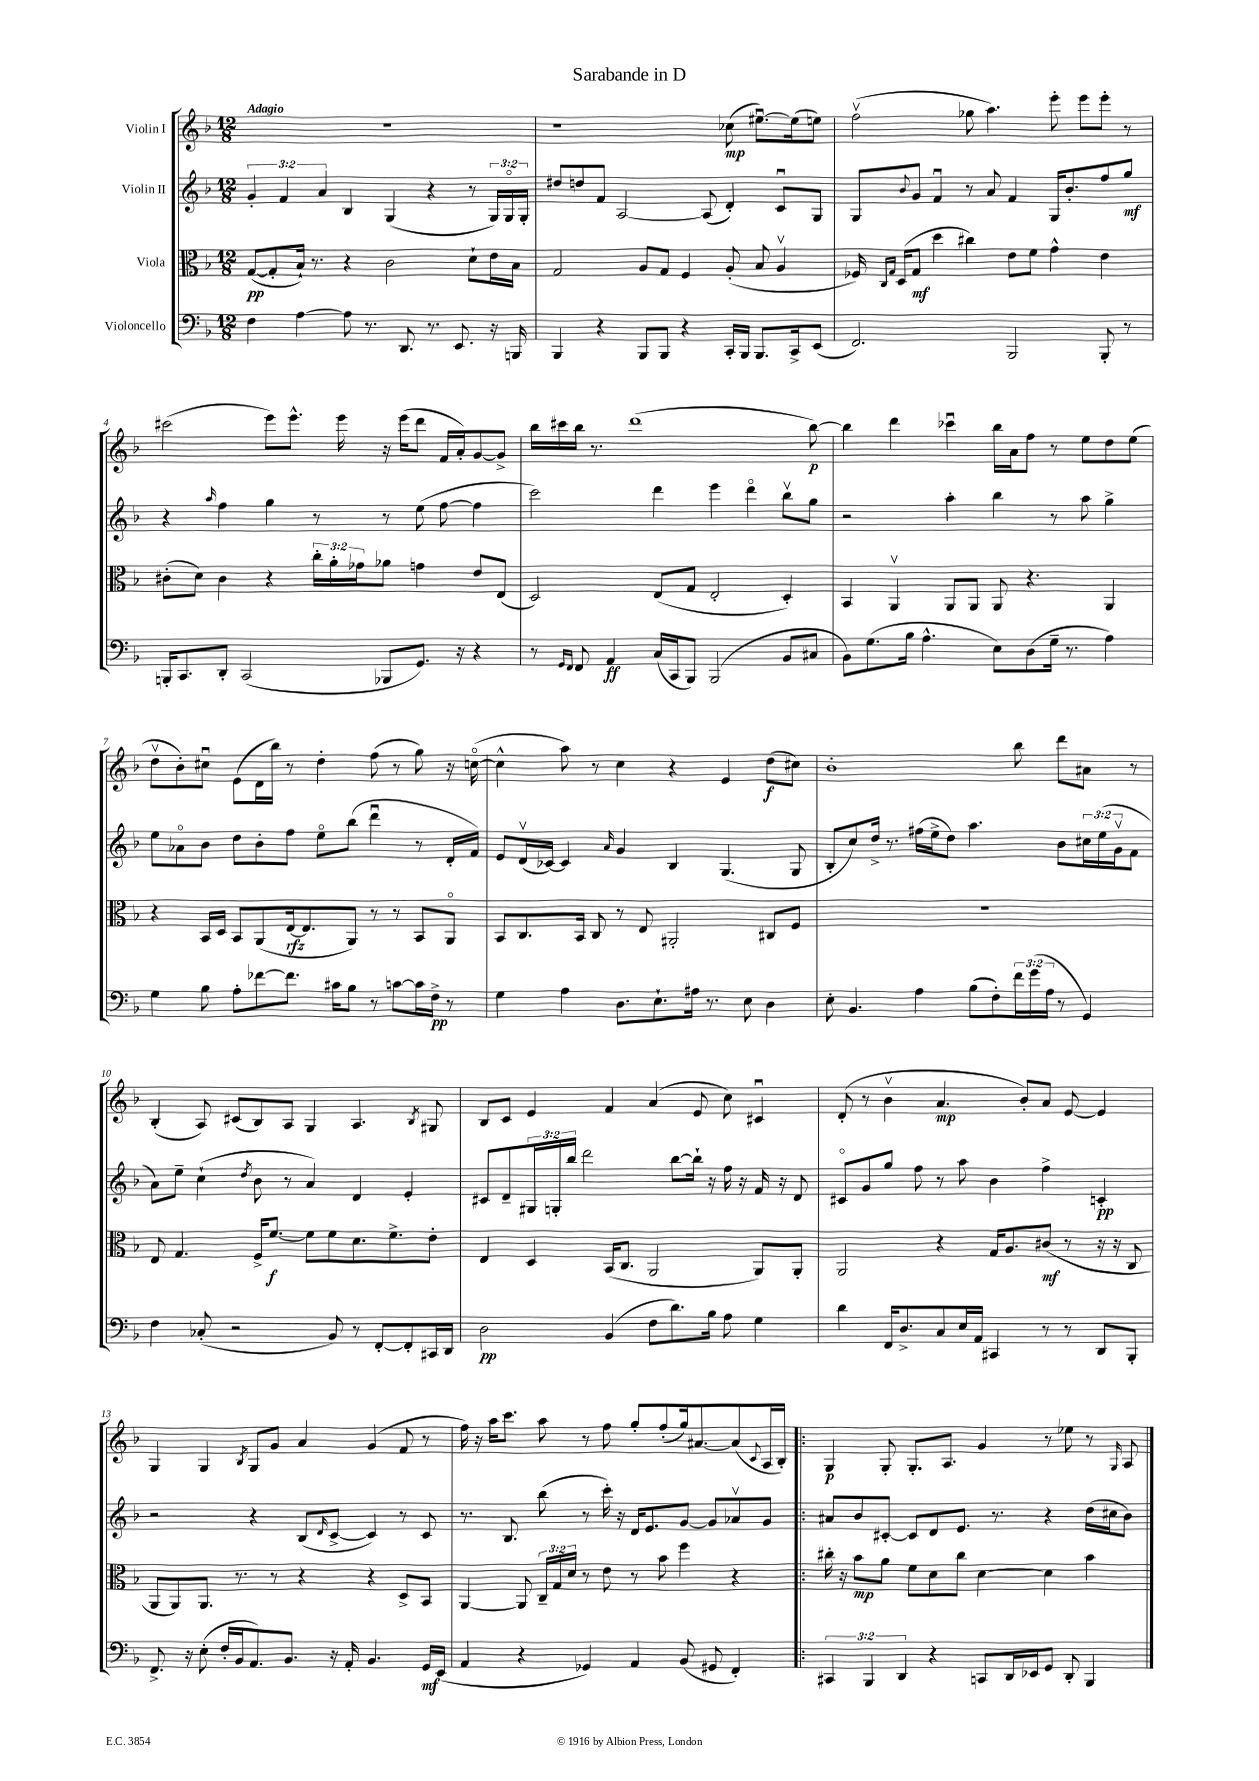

**kern	**dynam	**kern	**dynam	**kern	**dynam	**kern	**dynam
*part4	*part4	*part3	*part3	*part2	*part2	*part1	*part1
*staff4	*staff4	*staff3	*staff3	*staff2	*staff2	*staff1	*staff1
*I"Violoncello	*	*I"Viola	*	*I"Violin II	*	*I"Violin I	*
*clefF4	*	*clefC3	*	*clefG2	*	*clefG2	*
*k[b-]	*	*k[b-]	*	*k[b-]	*	*k[b-]	*
*M12/8	*	*M12/8	*	*M12/8	*	*M12/8	*
=1	=1	=1	=1	=1	=1	=1	=1
!	!	!	!	!	!	!LO:TX:a:B:t=Adagio	!
4F\	.	([8G/L	pp	6g'/	.	1.r	.
.	.	8G'/]	.	.	.	.	.
.	.	.	.	6f/	.	.	.
[4A\	.	16B-`/Jk)	.	.	.	.	.
.	.	8.r	.	.	.	.	.
.	.	.	.	6a/	.	.	.
8A\]	.	4r	.	4B-/	.	.	.
8.r	.	.	.	.	.	.	.
.	.	2c\	.	(4G/	.	.	.
8.DD/	.	.	.	.	.	.	.
8.r	.	.	.	4r	.	.	.
8.EE/	.	.	.	.	.	.	.
.	.	8d`\L	.	8r	.	.	.
16r	.	16e\L	.	24G/LL)	.	.	.
.	.	.	.	24G/	.	.	.
16BBBn/	.	16B-\JJ	.	.	.	.	.
.	.	.	.	24G'/JJ	.	.	.
=2	=2	=2	=2	=2	=2	=2	=2
4BBB-/	.	2G/	.	8dd#X/L	.	1r	.
.	.	.	.	8ddn/	.	.	.
4r	.	.	.	8f/J	.	.	.
.	.	.	.	[2A/	.	.	.
8BBB-/L	.	8A/L	.	.	.	.	.
8BBB-/J	.	8G/J	.	.	.	.	.
4r	.	4F/	.	.	.	.	.
.	.	.	.	(8A/]	.	.	.
16CC'/LL	.	(8A'/	.	4d'/)	.	(8cc-X\	mp
16BBB-/JJ	.	.	.	.	.	.	.
8.BBB-/L	.	8B-/	.	.	.	[8.ee#Xu\L)	.
.	.	4Av/	.	8cu/L	.	.	.
16CC^/k	.	.	.	.	.	(16ee#\k]	.
(8EE/J	.	.	.	8G/J	.	8een\J)	.
=3	=3	=3	=3	=3	=3	=3	=3
2.FF/)	.	16F-X/)	.	8G/L	.	(2ffv\	.
.	.	16qqC/LL	.	.	.	.	.
.	.	16qqG/JJ	.	.	.	.	.
.	.	(16D/KL	.	.	.	.	.
.	.	.	.	8qqb-/	.	.	.
.	.	8G/J	mf	8g/J	.	.	.
.	.	4dd\	.	4fu/	.	.	.
.	.	4cc#X\)	.	8r	.	8gg-X\	.
.	.	.	.	8a/	.	4.aa\)	.
2BBB-/	.	8e\L	.	4f/	.	.	.
.	.	8f\J	.	.	.	.	.
.	.	4g^^\	.	16G/KL	.	8eee'\	.
.	.	.	.	8.b-'/	.	.	.
.	.	.	.	.	.	8eee\L	.
8BBB-'/	.	4e\	.	8ff/	.	8eee'\J	.
8r	.	.	.	8gg/J	mf	8r	.
!!LO:LB:g=z
=4	=4	=4	=4	=4	=4	=4	=4
16BBBn'/KL	.	(8c#X'\L	.	4r	.	(2ccc#X\	.
8.CC/	.	.	.	.	.	.	.
.	.	8d\J)	.	.	.	.	.
.	.	.	.	16qqaa/	.	.	.
8DD'/J	.	4c#\	.	4ff\	.	.	.
(2CC/	.	.	.	.	.	.	.
.	.	4r	.	4gg\	.	8eee\L)	.
.	.	.	.	.	.	8.eee^^\J	.
.	.	24cc'\LL	.	8r	.	.	.
.	.	24a'\	.	.	.	.	.
.	.	.	.	.	.	16eee\	.
.	.	24g-X\J	.	.	.	.	.
8BBB-X/L	.	8a-X\J	.	8r	.	16r	.
.	.	.	.	.	.	(16eee\KL	.
8.GG/J)	.	4gn\	.	(8ee\	.	8ddd\J	.
.	.	.	.	[8ff\	.	16f/LL	.
16r	.	.	.	.	.	16a'/J)	.
4r	.	8e/L	.	4ff\]	.	[8g/	.
.	.	(8E/J	.	.	.	8g^/J]	.
=5	=5	=5	=5	=5	=5	=5	=5
8r	.	2D/)	.	2ccc\)	.	16bb-\LL	.
.	.	.	.	.	.	16ccc#X\	.
16qqGG/LL	.	.	.	.	.	.	.
16qqFF/JJ	.	.	.	.	.	.	.
8FF/	.	.	.	.	.	16bb-\JJ	.
.	.	.	.	.	.	8.r	.
4AA/	ff	.	.	.	.	.	.
.	.	.	.	.	.	(1ddd	.
(16C/LL	.	(8E/L	.	4ddd\	.	.	.
16CC/J	.	.	.	.	.	.	.
8BBB-/J)	.	8G/J	.	.	.	.	.
(2BBB-/	.	2E'/	.	4eee\	.	.	.
.	.	.	.	4ddd\	.	.	.
8BB-/L	.	4D'/)	.	8bb-v\L	.	.	.
8C#X/J	.	.	.	8gg\J	.	[8bb-\)	p
=6	=6	=6	=6	=6	=6	=6	=6
8BB-\L)	.	4BB-/	.	2r	.	4bb-\]	.
(8.G\	.	.	.	.	.	.	.
.	.	4AAv/	.	.	.	4ddd\	.
16B-\Jk	.	.	.	.	.	.	.
4.A^^\	.	.	.	.	.	.	.
.	.	8AA/L	.	4aa'\	.	4ccc-Xu\	.
.	.	8AA/J	.	.	.	.	.
8E\L)	.	8AA/	.	4bb-\	.	16bb-\LL	.
.	.	.	.	.	.	16a\J	.
(8D\	.	4.r	.	.	.	8ff\J	.
16G~\Jk	.	.	.	8r	.	8r	.
8.r	.	.	.	.	.	.	.
.	.	.	.	8aa\	.	8ee\L	.
4A\)	.	4AA/	.	4gg^\	.	8dd\	.
.	.	.	.	.	.	(8ee\J	.
!!LO:LB:g=z
=7	=7	=7	=7	=7	=7	=7	=7
4G\	.	4r	.	8ee\L	.	8ddv\L	.
.	.	.	.	8a-X\	.	8b-'\)	.
8B-\	.	16BB-/LL	.	8b-\J	.	8cc#Xu\J	.
.	.	16D/JJ	.	.	.	.	.
8A'\L	.	8BB-/L	.	8dd\L	.	(8e\L	.
[8f-X\	.	(8AA/	.	8b-'\	.	16d\L	.
.	.	.	.	.	.	16bb-\JJ)	.
8.f-\J]	.	[16E/k	rfz	8ff\J	.	8r	.
.	.	8.E/]	.	.	.	.	.
.	.	.	.	8ee\L	.	4dd'\	.
16c#X\KL	.	.	.	.	.	.	.
8B-\J	.	8AA/J)	.	(8bb-\J	.	.	.
8r	.	8r	.	4dddu\	.	(8ff\	.
[8cn\L	.	8r	.	.	.	8r	.
16c\L]	.	8BB-/L	.	8r	.	8gg\)	.
16F^\JJ	pp	.	.	.	.	.	.
8r	.	8AA/J	.	16d'/LL	.	16r	.
.	.	.	.	16f/JJ)	.	([16ccn\	.
=8	=8	=8	=8	=8	=8	=8	=8
4G\	.	8BB-/L	.	8e/L	.	4cc^^\]	.
.	.	8.C/	.	(16dv/L	.	.	.
.	.	.	.	[16c-X/JJ)	.	.	.
4A\	.	.	.	4c-/]	.	8aa\)	.
.	.	16BB-/Jk	.	.	.	.	.
.	.	8C/	.	.	.	8r	.
.	.	.	.	16qqa/	.	.	.
8.D\L	.	8r	.	4g/	.	4cc\	.
.	.	8E/	.	.	.	.	.
8.E`\	.	.	.	.	.	.	.
.	.	2AA#X'/	.	4B-/	.	4r	.
16A#X\Jk	.	.	.	.	.	.	.
8.r	.	.	.	.	.	.	.
.	.	.	.	(4.G/	.	4e/	.
8E\	.	.	.	.	.	.	.
4D\	.	8C#X/L	.	.	.	(8dd\L	f
.	.	8F/J	.	8G/	.	8cc#X\J)	.
=9	=9	=9	=9	=9	=9	=9	=9
8E'\	.	1.r	.	8B-'/L	.	1b-'	.
4.BB-/	.	.	.	8cc/)	.	.	.
.	.	.	.	16dd^/Jk	.	.	.
.	.	.	.	8.r	.	.	.
4A\	.	.	.	(16ff#X\LL	.	.	.
.	.	.	.	16ee^\J	.	.	.
.	.	.	.	8dd\J)	.	.	.
(8B-\L	.	.	.	4.aa\	.	.	.
8F'\)	.	.	.	.	.	.	.
24f\L	.	.	.	.	.	8bb-\	.
(24g\	.	.	.	.	.	.	.
24A\JJ	.	.	.	.	.	.	.
8r	.	.	.	8b-\L	.	8ddd\L	.
4GG/)	.	.	.	24cc#X\L	.	8a#X\J	.
.	.	.	.	(24ee\	.	.	.
.	.	.	.	24gv\J	.	.	.
.	.	.	.	8f\J	.	8r	.
!!LO:LB:g=z
=10	=10	=10	=10	=10	=10	=10	=10
4F\	.	8E/	.	8a\L)	.	(4B-'/	.
.	.	4.G/	.	8ee~\J	.	.	.
(8C-X'/	.	.	.	(4cc`\	.	8A/)	.
2r	.	.	.	.	.	(8c#X/L	.
.	.	.	.	8qdd/	.	.	.
.	.	16F^/KL	.	8b-\	.	8B-/)	.
.	.	[8.f/J	f	.	.	.	.
.	.	.	.	8r	.	8A/J	.
.	.	8f\L]	.	4a/)	.	4G/	.
8BB-/)	.	8f\	.	.	.	.	.
8r	.	8.d\	.	4d/	.	4.A/	.
[8FF'/L	.	.	.	.	.	.	.
.	.	8.f^\	.	.	.	.	.
8FF'/]	.	.	.	4e'/	.	.	.
.	.	.	.	.	.	8qB-/	.
16CC#X/L	.	8e'\J	.	.	.	8G#X/	.
16DD/JJ	.	.	.	.	.	.	.
=11	=11	=11	=11	=11	=11	=11	=11
2D\	pp	4E/	.	8c#X/L	.	8B-/L	.
.	.	.	.	8d~/	.	8c/J	.
.	.	4D/	.	24G#X/L	.	4e/	.
.	.	.	.	24Gn'/	.	.	.
.	.	.	.	24bb-/JJ	.	.	.
.	.	.	.	2ddd\	.	.	.
(4BB-/	.	(16BB-/KL	.	.	.	4f/	.
.	.	8.C/J	.	.	.	.	.
8F\L	.	2AA/	.	.	.	(4a/	.
8.d\)	.	.	.	[8bb-\L	.	.	.
.	.	.	.	16bb-`\Jk]	.	8e/	.
16B-\Jk	.	.	.	16r	.	.	.
8A\	.	.	.	16ff\	.	8cc\)	.
.	.	.	.	16r	.	.	.
4G\	.	8AA/L)	.	16f/	.	4c#Xu/	.
.	.	.	.	16r	.	.	.
.	.	8AA'/J	.	8d/	.	.	.
=12	=12	=12	=12	=12	=12	=12	=12
4d\	.	2AA/	.	8c#X/L	.	(8d'/	.
.	.	.	.	8g/	.	8r	.
16FF/KL	.	.	.	8gg/J	.	4b-v\	.
8.D^/	.	.	.	.	.	.	.
.	.	.	.	8ff\	.	.	.
8C/	.	4r	.	8r	.	4.a/	mp
16E/L	.	.	.	8aa\	.	.	.
16AA/JJ	.	.	.	.	.	.	.
4CC#X/	.	16G/KL	.	4b-\	.	.	.
.	.	8.A/	.	.	.	.	.
.	.	.	.	.	.	8b-'/L)	.
8r	.	(8c#X/J	mf	4ff^\	.	8a/J	.
8r	.	8r	.	.	.	[8e/	.
8DD/L	.	16r	.	4cn'/	pp	4e/]	.
.	.	16r	.	.	.	.	.
8BBB-'/J	.	8C/	.	.	.	.	.
!!LO:LB:g=z
=13	=13	=13	=13	=13	=13	=13	=13
8.FF^/	.	8AA/L	.	2r	.	4G/	.
.	.	8AA/)	.	.	.	.	.
16r	.	.	.	.	.	.	.
(8E'\	.	8.AA/J	.	.	.	4G/	.
16F'/LL	.	.	.	.	.	.	.
16BB-/J	.	8.r	.	.	.	.	.
.	.	.	.	.	.	8qB-/	.
8.AA/)	.	.	.	4r	.	8G/L	.
.	.	8r	.	.	.	8g/J	.
8.BB-/J	.	.	.	.	.	.	.
.	.	4r	.	(8B-/L	.	4a/	.
.	.	.	.	16qqd/	.	.	.
16r	.	.	.	[8c^/J	.	.	.
16AA'/	.	.	.	.	.	.	.
4.BB-/	.	4r	.	4c/])	.	(4g/	.
.	.	8D^/L	.	8r	.	8f/	.
16GG/LL	mf	8BB-/J	.	8c/	.	8r	.
(16EE/JJ	.	.	.	.	.	.	.
=14	=14	=14	=14	=14	=14	=14	=14
4AA/	.	[4AA/	.	8.r	.	16ff\)	.
.	.	.	.	.	.	16r	.
.	.	.	.	.	.	16aa\KL	.
.	.	.	.	8.B-/	.	8.ccc\J	.
4r	.	8AA/]	.	.	.	.	.
.	.	24C~/LL	.	(8bb-\	.	8aa\	.
.	.	24G/	.	.	.	.	.
.	.	24d/JJ	.	.	.	.	.
4GG-X/)	.	8r	.	8r	.	8r	.
.	.	8e\	.	16ccc'\)	.	8ff\	.
.	.	.	.	16r	.	.	.
4AA/	.	8r	.	16d/KL	.	8gg'/L	.
.	.	.	.	8.e/	.	.	.
.	.	8b-\	.	.	.	(8ff'/	.
(8BB-/	.	4ff\	.	[8g/J	.	16gg/k)	.
.	.	.	.	.	.	[8.a#X/	.
8GG#X/	.	.	.	8g/L]	.	.	.
4FF'/)	.	4r	.	8a-Xv/	.	(8a#/]	.
.	.	.	.	.	.	8qqc/	.
.	.	.	.	8g/J	.	16A/L	.
.	.	.	.	.	.	16B-'/JJ)	.
=15!|:	=15!|:	=15!|:	=15!|:	=15!|:	=15!|:	=15!|:	=15!|:
6CC#X/	.	16cc#X'\	.	8a#X/L	.	4G/	p
.	.	16r	.	.	.	.	.
.	.	8b-\L	mp	8b-/	.	.	.
6BBB-/	.	.	.	.	.	.	.
.	.	8a\J	.	[8c#X'/J	.	8G'/	.
6DD/	.	.	.	.	.	.	.
.	.	8f\L	.	8c#/L]	.	8.G'/L	.
4r	.	8d\	.	8d/	.	.	.
.	.	.	.	.	.	8.A/J	.
.	.	8cc#\J	.	8.e/J	.	.	.
8CCn/L	.	[4d\	.	.	.	4g/	.
.	.	.	.	8.r	.	.	.
16DD/L	.	.	.	.	.	.	.
16EE-X/J	.	.	.	.	.	.	.
8GG/J	.	4d\]	.	4r	.	8r	.
8DD'/	.	.	.	.	.	8ee-X\	.
4BBB-/	.	4b-\	.	(16dd\LL	.	8r	.
.	.	.	.	16cc#X\J	.	.	.
.	.	.	.	.	.	16qqG/	.
.	.	.	.	8b-\J)	.	8A/	.
==	==	==	==	==	==	==	==
*-	*-	*-	*-	*-	*-	*-	*-
